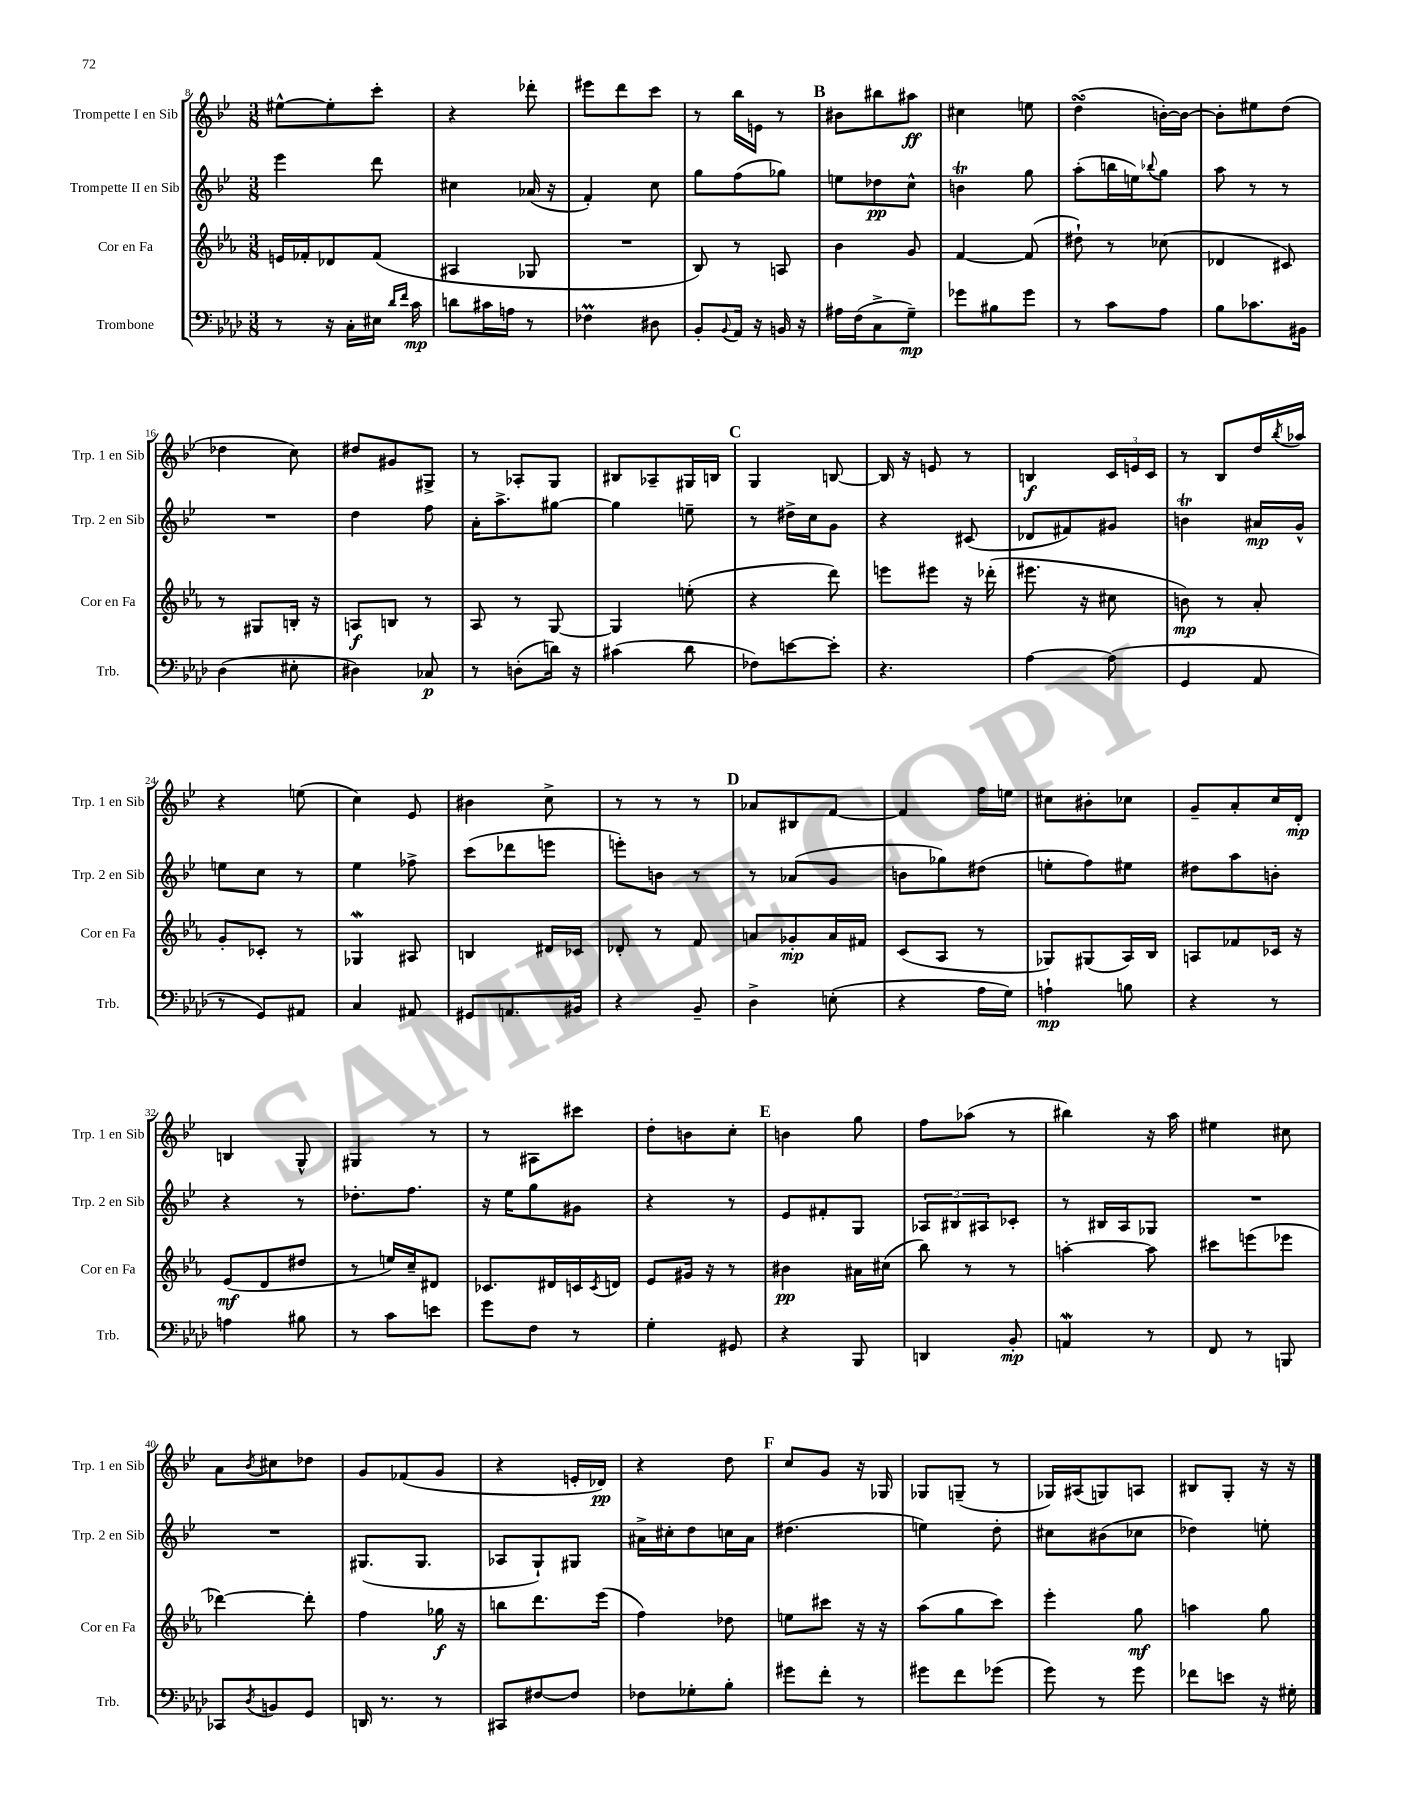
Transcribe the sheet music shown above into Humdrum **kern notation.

**kern	**kern	**kern	**kern
*staff4	*staff3	*staff2	*staff1
*clefF4	*clefG2	*clefG2	*clefG2
*k[b-e-a-d-]	*k[b-e-a-]	*k[b-e-]	*k[b-e-]
*M3/8	*M3/8	*M3/8	*M3/8
8r	16e/LL	4eee-\	[8ee#^^\L
.	16f-'/J	.	.
16r	8d-/	.	8ee#'\]
16C'\LL	.	.	.
16E#\JJ	(8f-/J	8ddd\	8ccc'\J
16qqd-/LL	.	.	.
16qqf/JJ	.	.	.
16c\	.	.	.
=	=	=	=
8d\L	4A#/	4cc#\	4r
16c#\L	.	.	.
16A\JJ	.	.	.
8r	8G-/	(16a-/	8ddd-'\
.	.	16r	.
=	=	=	=
4F-\	4.r	4f'/)	8eee#\L
.	.	.	8ddd\
8D#\	.	8cc\	8ccc\J
=	=	=	=
8BB-'/L	8B-/)	8gg\L	8r
8qqBB-/	.	.	.
16AA-/Jk	8r	(8ff\	16bb-\LL
16r	.	.	16e\JJ
16BB/	8A/	8gg-\J)	8r
16r	.	.	.
=	=	=	=
16A#\LL	4b-\	8ee\L	8b#\L
(16F\J	.	.	.
8C^\	.	8dd-\	8bb#\
8G~\J)	8g/	8cc^^\J	8aa#\J
=	=	=	=
8g-\L	[4f/	4b\	4cc#\
8B#\	.	.	.
8g-\J	(8f/]	8gg\	8ee\
=	=	=	=
8r	8dd#`\)	(8aa'\L	(4dd\
8c\L	8r	16bb\L	.
.	.	16ee\J)	.
.	.	8qqbb-/	.
8A-\J	(8cc-\	8gg\J	[16b'\LL)
.	.	.	16b\_JJ
=	=	=	=
8B-\L	4d-/	8aa\	8b'\]L
8.c-\	.	8r	8ee#\
.	8c#/)	8r	(8dd\J
16BB#\Jk	.	.	.
=	=	=	=
(4D-\	8r	4.r	4dd-\
.	8G#/L	.	.
8E#'\	16B'/Jk	.	8cc\)
.	16r	.	.
=	=	=	=
4D#\)	8A/L	4dd\	8dd#/L
.	8B/J	.	8g#/
8C-/	8r	8ff\	8G#^/J
=	=	=	=
8r	8A-/	16a'\LK	8r
.	.	8.aa^\	.
(8D'\L	8r	.	8A-'/L
16d\Jk)	[8G/	[8gg#\J	8G/J
16r	.	.	.
=	=	=	=
(4c#\	4G/]	4gg#\]	8B#/L
.	.	.	8A-~/
8d-\	(8ee'\	8ee~\	16G#/L
.	.	.	16B/JJ
=	=	=	=
8F-\L)	4r	8r	4G/
[8e\	.	16dd#^\LL	.
.	.	16cc\J	.
8e'\]J	8ddd\)	8g\J	[8B/
=	=	=	=
4.r	8eee\L	4r	16B/]
.	.	.	16r
.	8eee#\J	.	8e/
.	16r	(8c#/	8r
.	(16ddd-'\	.	.
=	=	=	=
[4A-\	8.eee#\	8d-/L	4B/
.	.	8f#/)	.
.	16r	.	.
(8A-\]	8cc#\	8g#/J	24c/LL
.	.	.	24e/
.	.	.	24c/JJ
=	=	=	=
4GG/	8b\)	4b\	8r
.	8r	.	8B-/L
8AA-/	8a-'/	16a#/LL	16dd/L
.	.	.	8qbb-/
.	.	16g^^/JJ	16aa-/JJ
=	=	=	=
8r	8g'/L	8ee\L	4r
8GG/L)	8c-'/J	8cc\J	.
8AA#/J	8r	8r	(8ee\
=	=	=	=
4C/	4G-/	4ee-\	4cc\)
8AA#/	8A#/	8ff-^\	8e-/
=	=	=	=
8GG#/L	4B/	(8ccc\L	4b#\
8.AA/	.	8ddd-\	.
.	16d#/LL	8eee\J	8cc^\
16BB#/Jk	16c-/JJ	.	.
=	=	=	=
4r	8d-'/	8eee'\L)	8r
.	8r	8b\J	8r
8BB-~/	8f/	8r	8r
=	=	=	=
4D-^\	8a/L	8r	8a-/L
.	8g-'/	(8a-/L	8B#/
(8E'\	16a/L	8g/J	[8f/J
.	16f#/JJ	.	.
=	=	=	=
4r	(8c/L	8b\L	4f/]
.	8A-/J	8gg-\)	.
16A-\LL	8r	(8dd#\J	16ff\LL
16G\JJ)	.	.	16ee\JJ
=	=	=	=
4A`\	8G-/L)	8ee'\L	8cc#\L
.	(8G#/	8ff\)	8b#'\
8B\	16A-/L)	8ee#\J	8cc-\J
.	16B-/JJ	.	.
=	=	=	=
4r	8A/L	8dd#\L	8g~/L
.	8f-/	8aa\	8a'/
8r	16c-/Jk	8b'\J	16cc/L
.	16r	.	16d'/JJ
=	=	=	=
4A\	(8e-/L	4r	4B/
.	8d/	.	.
8B#\	8dd#/J	8r	8G^^/
=	=	=	=
8r	8r	8.dd-'\L	4G#/
8c\L	16ee/LL)	.	.
.	16cc~/J	8.ff\J	.
8e\J	8d#/J	.	8r
=	=	=	=
8g\L	8.c-/L	16r	8r
.	.	16ee-\LK	.
8F\J	.	8gg\	8A#\L
.	16d#/L	.	.
8r	16c/	8g#\J	8ccc#\J
.	8qc/	.	.
.	16d/JJ	.	.
=	=	=	=
4G'\	8e-/L	4r	8dd'\L
.	16g#/Jk	.	8b\
.	16r	.	.
8GG#/	8r	8r	8cc'\J
=	=	=	=
4r	4b#\	8e-/L	4b\
.	.	8f#'/	.
8BBB-/	16a#\LL	8G/J	8gg\
.	(16cc#\JJ	.	.
=	=	=	=
4DD/	8bb-\)	12A-/L	8ff\L
.	.	12B#/	.
.	8r	.	(8aa-\J
.	.	12A#/	.
8BB-'/	8r	8c-'/J	8r
=	=	=	=
4AA/	[4aa'\	8r	4bb#\)
.	.	16B#/LL	.
.	.	16A/J	.
8r	8aa\]	8G-/J	16r
.	.	.	16aa\
=	=	=	=
8FF/	8ccc#\L	4.r	4ee#\
8r	(8eee\	.	.
8BBB/	8eee-\J	.	8cc#\
=	=	=	=
8CC-/L	[4ddd-\)	4.r	8a\L
8qD-/	.	.	8qb-/
8BB/	.	.	8cc#\
8GG/J	8ddd-'\]	.	8dd-\J
=	=	=	=
16DD/	4ff\	(8.G#/L	8g/L
8.r	.	.	.
.	.	.	(8f-/
.	.	8.G#/J	.
8r	16gg-\	.	8g/J
.	16r	.	.
=	=	=	=
8CC#/L	8bb\L	8A-/L	4r
[8F#/	8.ddd\	8G`/)	.
8F#/]J	.	8G#/J	16e'/LL
.	(16eee-\Jk	.	16d-/JJ)
=	=	=	=
8F-\L	4ff\)	16a#^\LL	4r
.	.	16cc#'\J	.
8G-'\	.	8dd\	.
8B-'\J	8dd-\	16cc\L	8dd\
.	.	16a#\JJ	.
=	=	=	=
8g#\L	8ee\L	(4.dd#\	8cc/L
8f'\J	8ccc#\J	.	8g/J
8r	16r	.	16r
.	16r	.	16G-/
=	=	=	=
8g#\L	(8aa-\L	4ee\)	8G-/L
8f\	8gg\	.	(8G~/J
(8g-\J	8ccc\J)	8dd'\	8r
=	=	=	=
8g\)	4eee-'\	8cc#\L	16G-/LL)
.	.	.	(16A#/J
8r	.	(8b#\	8G/)
8g\	8gg\	8cc-\J	8A/J
=	=	=	=
8f-\L	4aa\	4dd-\)	8B#/L
8e\J	.	.	8G'/J
16r	8gg\	8ee'\	16r
16G#'\	.	.	16r
==	==	==	==
*-	*-	*-	*-
